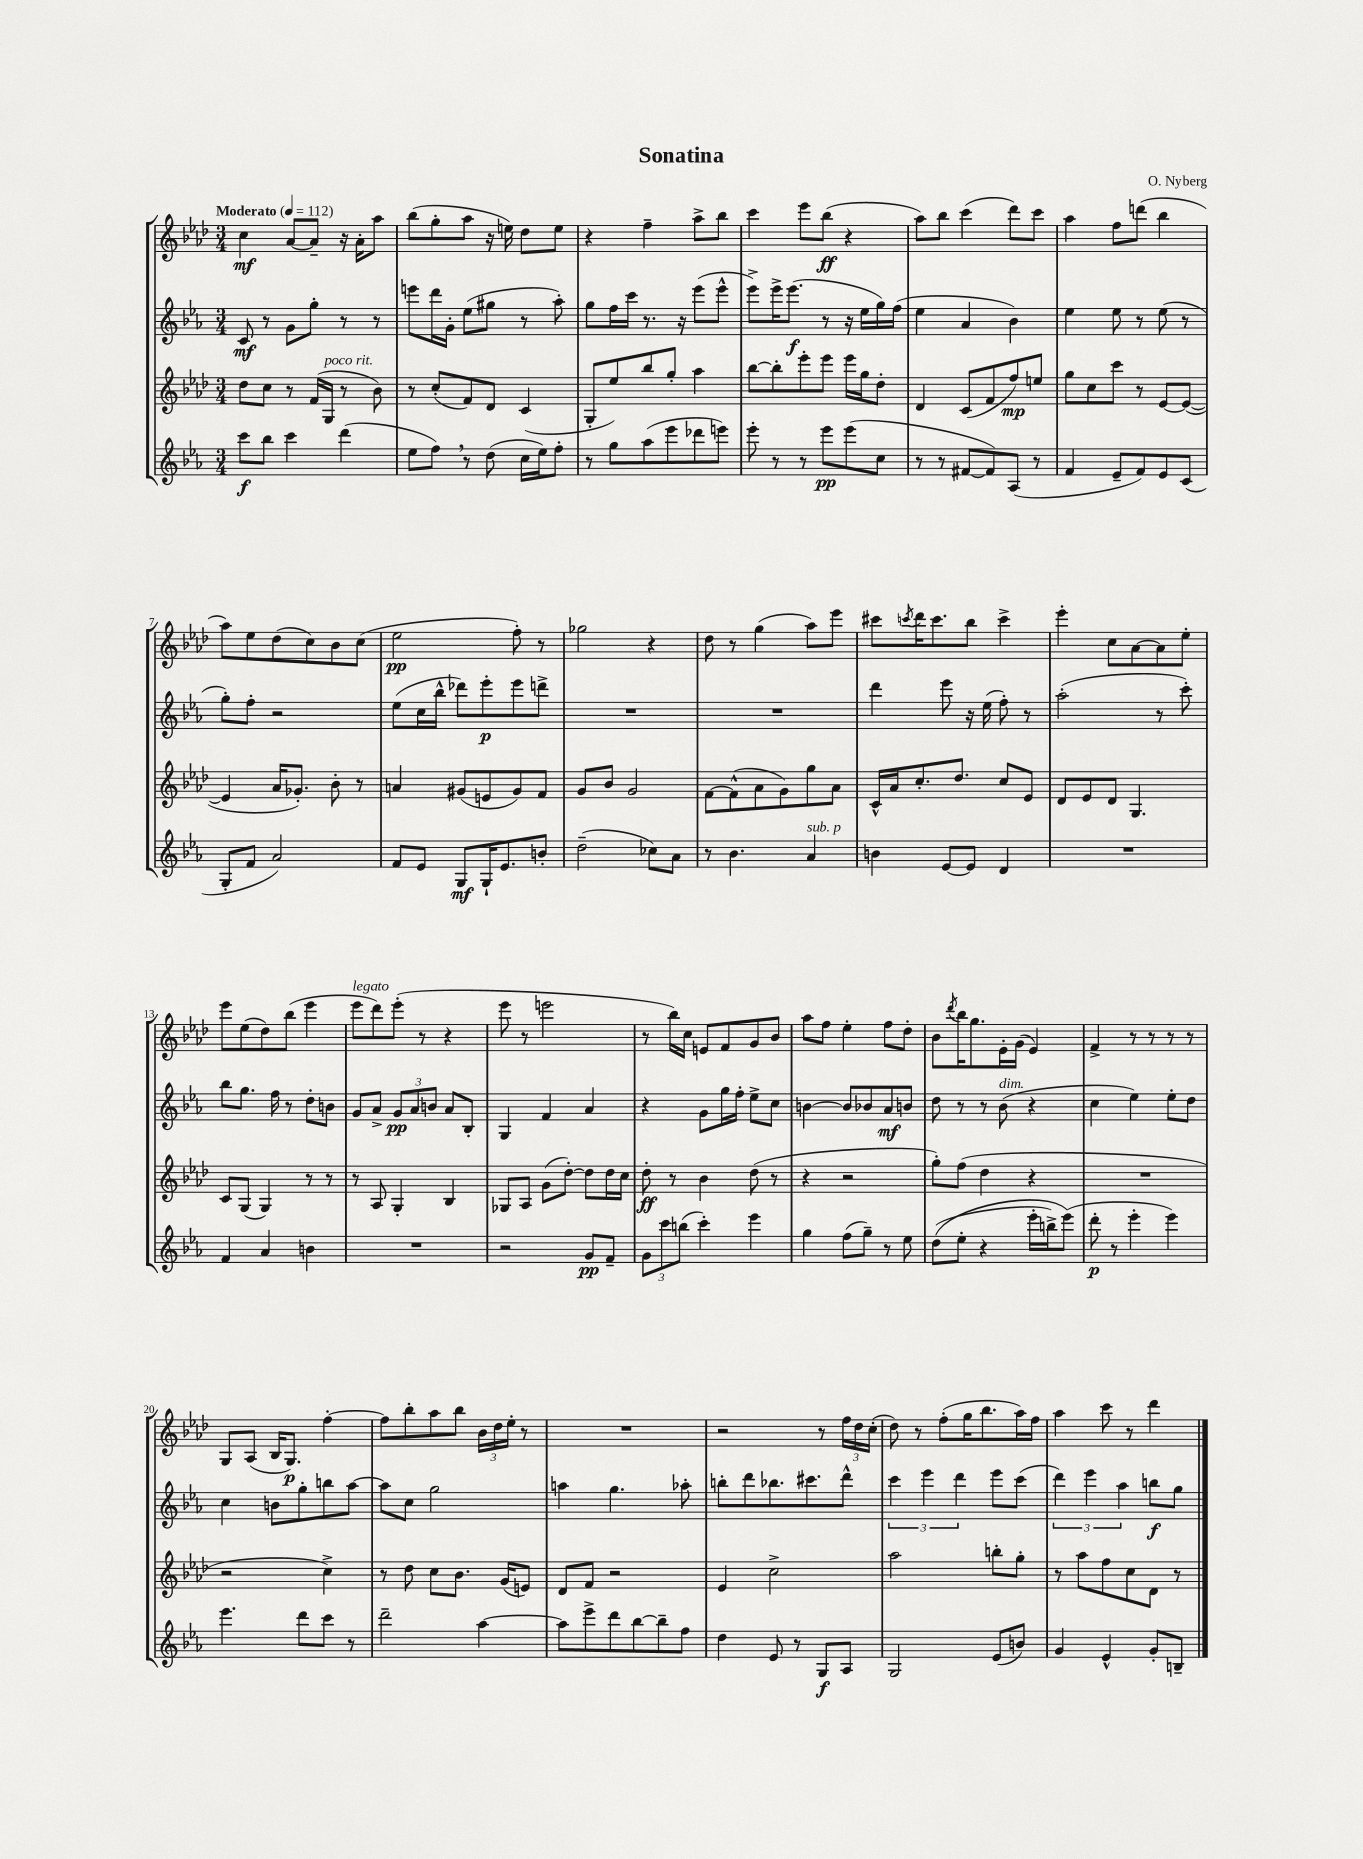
\header { title = "Sonatina" composer = "O. Nyberg" }
<<
\new StaffGroup <<
\new Staff = "s0" {
    \clef treble \key aes \major \numericTimeSignature \time 3/4 \tempo "Moderato" 4 = 112
    c''4\mf aes'8~ aes'8-- r16 aes'16-. aes''8 |
    bes''8( g''8-. aes''8 r16 e''16) des''8 e''8 |
    r4 f''4-- aes''8-> bes''8 |
    c'''4 ees'''8 bes''8\ff( r4 |
    aes''8) bes''8 c'''4( des'''8) c'''8 |
    aes''4 f''8 d'''8( bes''4 |
    aes''8) ees''8 des''8( c''8) bes'8 c''8( |
    ees''2\pp f''8-.) r8 |
    ges''2 r4 |
    des''8 r8 g''4( aes''8) ees'''8 |
    cis'''8 \acciaccatura { c'''8 } des'''16 c'''8. bes''8 c'''4-> |
    ees'''4-. c''8 aes'8~ aes'8 ees''8-. |
    ees'''8 ees''8( des''8) bes''8( ees'''4 |
    ees'''8^\markup { \italic "legato" } des'''8) ees'''8-.( r8 r4 |
    ees'''8 r8 e'''2 |
    r8 bes''16) c''16 e'8 f'8 g'8 bes'8 |
    aes''8 f''8 ees''4-. f''8 des''8-. |
    bes'8 \acciaccatura { des'''8 } bes''16 g''8. ees'16-. g'16( ees'4) |
    f'4-> r8 r8 r8 r8 |
    g8 aes8( bes16 g8.\p) f''4~-. |
    f''8 bes''8-. aes''8 bes''8 \tuplet 3/2 { bes'16 des''16 ees''16-. } r8 |
    R2. |
    r2 r8 \tuplet 3/2 { f''16 des''16 c''16-.( } |
    des''8) r8 f''8-.( g''16 bes''8. aes''16) f''16 |
    aes''4 c'''8 r8 des'''4 \bar "|." |
}
\new Staff = "s1" {
    \clef treble \key ees \major \numericTimeSignature \time 3/4
    c'8\mf r8 g'8 g''8-. r8 r8 |
    e'''8 d'''16 g'16-. ees''8( gis''8 r8 aes''8-.) |
    g''8 f''16 c'''16 r8. r16 ees'''8( ees'''8-^ |
    ees'''8->) ees'''16-> ees'''8.\f( r8 r16 ees''16 g''16) f''16( |
    ees''4 aes'4 bes'4) |
    ees''4 ees''8 r8 ees''8( r8 |
    g''8-.) f''8-. r2 |
    ees''8( c''16 bes''16-^ des'''8) ees'''8-.\p ees'''8 d'''8-> |
    R2. |
    R2. |
    d'''4 ees'''8 r16 ees''16( f''8-.) r8 |
    aes''2-.( r8 c'''8-.) |
    bes''8 g''8. f''16 r8 d''8-. b'8 |
    g'8 aes'8-> \tuplet 3/2 { g'8\pp aes'8 b'8 } aes'8 bes8-. |
    g4 f'4 aes'4 |
    r4 g'8 g''16 f''16-. ees''8-> c''8 |
    b'4~ b'8 bes'8 aes'8\mf b'8 |
    d''8 r8 r8 bes'8^\markup { \italic "dim." }( r4 |
    c''4 ees''4) ees''8-. d''8 |
    c''4 b'8 g''8-. b''8 aes''8~ |
    aes''8 c''8 g''2 |
    a''4 g''4. aes''8-. |
    b''8-. d'''8 bes''8. cis'''8. d'''8-^ |
    \tuplet 3/2 { c'''4 ees'''4 d'''4 } ees'''8 c'''8( |
    \tuplet 3/2 { d'''4) ees'''4 aes''4 } b''8\f g''8 \bar "|." |
}
\new Staff = "s2" {
    \clef treble \key aes \major \numericTimeSignature \time 3/4
    des''8 c''8 r8 f'16( g16^\markup { \italic "poco rit." } r8 bes'8) |
    r8 c''8-.( f'8) des'8 c'4( |
    g8-. ees''8) bes''8 g''8-. aes''4 |
    bes''8~ bes''8-. ees'''8-. ees'''8 ees'''16 g''16 des''8-. |
    des'4 c'8( f'8 f''8\mp) e''8 |
    g''8 c''8 c'''8 r8 ees'8~ ees'8~( |
    ees'4 aes'16 ges'8.-.) bes'8-. r8 |
    a'4 gis'8( e'8 gis'8) f'8 |
    g'8 bes'8 g'2 |
    f'8~ f'8-^( aes'8 g'8) g''8 aes'8 |
    c'16-^ aes'16 c''8.-. des''8. c''8 ees'8 |
    des'8 ees'8 des'8 g4. |
    c'8 g8( g4) r8 r8 |
    r8 aes8 g4-. bes4 |
    ges8 aes8 g'8( des''8~-.) des''8 des''16 c''16 |
    des''8-.\ff r8 bes'4 des''8( r8 |
    r4 r2 |
    g''8-.) f''8( des''4 r4 |
    R2. |
    r2 c''4->) |
    r8 des''8 c''8 bes'8. g'16( e'8) |
    des'8 f'8 r2 |
    ees'4 c''2-> |
    aes''2 b''8-. g''8-. |
    r8 aes''8 f''8 c''8 des'8 r8 \bar "|." |
}
\new Staff = "s3" {
    \clef treble \key ees \major \numericTimeSignature \time 3/4
    c'''8\f bes''8 c'''4 d'''4( |
    ees''8 f''8) \breathe r8 d''8( c''16 ees''16) f''8-. |
    r8 g''8 aes''8( ees'''8 des'''8 e'''8) |
    ees'''8-. r8 r8 ees'''8\pp ees'''8( c''8 |
    r8 r8 fis'8~ fis'8) aes8( r8 |
    f'4 ees'8-- f'8) ees'8 c'8( |
    g8-. f'8 aes'2) |
    f'8 ees'8 g8\mf g16-! ees'8. b'8-. |
    d''2--( ces''8) aes'8 |
    r8 bes'4. aes'4^\markup { \italic "sub. p" } |
    b'4 ees'8~ ees'8 d'4 |
    R2. |
    f'4 aes'4 b'4 |
    R2. |
    r2 g'8\pp f'8-- |
    \tuplet 3/2 { g'8 c'''8 b''8( } c'''4-.) ees'''4 |
    g''4 f''8( g''8--) r8 ees''8 |
    d''8(\( ees''8-. r4 ees'''16-. b''16->) ees'''8(\) |
    d'''8-.\p r8 ees'''4-. ees'''4) |
    ees'''4. d'''8 c'''8 r8 |
    d'''2-- aes''4~ |
    aes''8 ees'''8-> d'''8 bes''8~ bes''8-- f''8 |
    d''4 ees'8 r8 g8\f aes8 |
    g2 ees'8( b'8) |
    g'4 ees'4-^ g'8-. b8-- \bar "|." |
}
>>
>>
